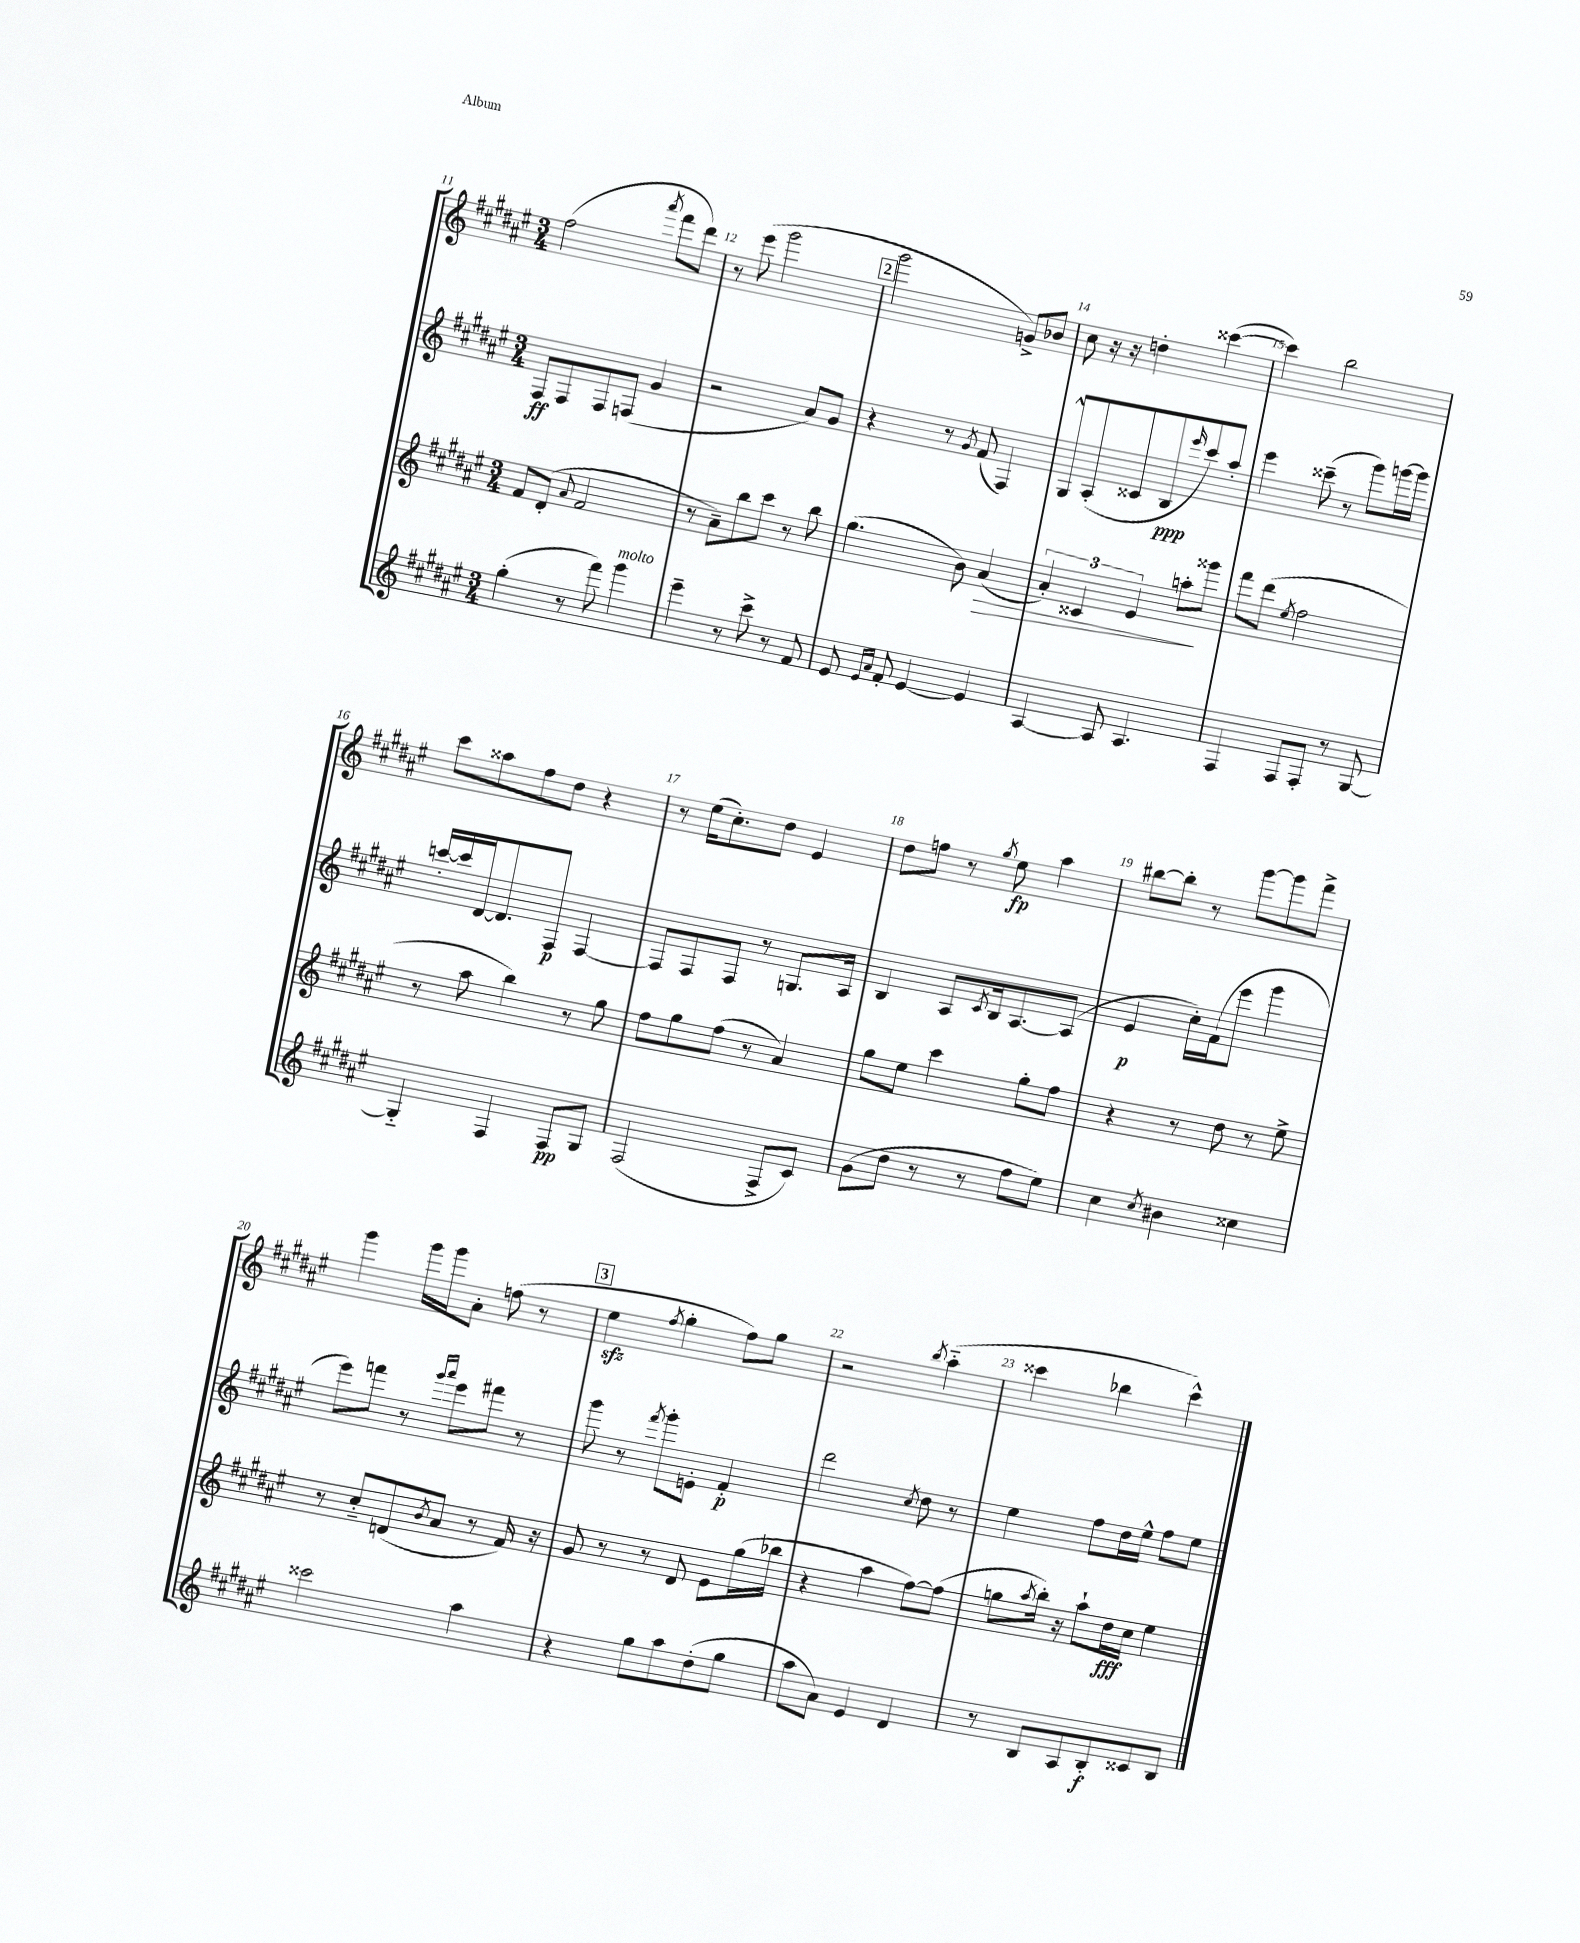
<<
\new StaffGroup <<
\new Staff = "s0" {
    \clef treble \key fis \major \numericTimeSignature \time 3/4
    fis''2( \acciaccatura { ais'''8 } fis'''8 dis'''8) |
    r8 eis'''8( gis'''2 |
    \mark \markup { \box "2" } gis'''2 g'8->) bes'8 |
    cis''8 r16 r16 d''4-. cisis'''4~( |
    cisis'''4) b''2 |
    cis'''8 aisis''8 fis''8 dis''8 r4 |
    r8 eis''16( cis''8.-.) dis''8 eis'4 |
    dis''8 f''8 r8 \acciaccatura { gis''8 } eis''8\fp ais''4 |
    bis''8~ bis''8-. r8 gis'''8~ gis'''8 fis'''8-> |
    gis'''4 gis'''16 gis'''16 ais'8-. f''8( r8 |
    \mark \markup { \box "3" } eis''4\sfz \acciaccatura { fis''8 } gis''4-. fis''8) gis''8 |
    r2 \acciaccatura { b''8 } ais''4-_( |
    cisis'''4 bes''4 cisis'''4-^) \bar "|." |
}
\new Staff = "s1" {
    \clef treble \key fis \major \numericTimeSignature \time 3/4
    fis8\ff fis8 fis8 f8( gis'4 |
    r2 ais'8) gis'8 |
    \mark \markup { \box "2" } r4 r8 \acciaccatura { gis'8 } fis'8( fis4) |
    gis8-^ ais8-.( cisis'8 b8\ppp \grace { eis'''16 } cis'''8) ais''8-. |
    eis'''4 cisis'''8--( r8 gis'''8) g'''16~ g'''16 |
    c'''16~-. c'''16 dis'16~ dis'8. fis8\p fis4~ |
    fis8 fis8 fis8 r8 g8. ais16 |
    b4 ais8 \acciaccatura { cis'8 } b16 ais8.~ ais8( |
    eis'4\p cis''16-.) fis'16( eis'''8 gis'''4 |
    eis'''8) f'''8 r8 \grace { gis'''16 ais'''16 } eis'''8 fis'''8 r8 |
    \mark \markup { \box "3" } gis'''8 r8 \acciaccatura { fis'''8 } gis'''8-. e'8-. fis'4-.\p |
    dis'''2 \acciaccatura { cis''8 } dis''8 r8 |
    eis''4 fis''8 dis''16 eis''16-^ fis''8 eis''8 \bar "|." |
}
\new Staff = "s2" {
    \clef treble \key fis \major \numericTimeSignature \time 3/4
    fis'8 dis'8-.( \appoggiatura { ais'8 } fis'2 |
    r8 ais'8--) b''8 cis'''8 r8 b''8 |
    \mark \markup { \box "2" } gis''4.( b'8) ais'4\>( |
    \tuplet 3/2 { ais'4-.) cisis'4 eis'4 } a''8-.\! gisis'''8 |
    fis'''8 dis'''8( \acciaccatura { eis''8 } fis''2 |
    r8 ais''8 b''4) r8 gis''8 |
    fis''8 gis''8 fis''8( r8 ais'4) |
    gis''8 eis''8 cis'''4 gis''8-. fis''8 |
    r4 r8 dis''8 r8 eis''8-> |
    r8 cis''8-_ d'8( \acciaccatura { b'8 } ais'8 r8 fis'16) r16 |
    \mark \markup { \box "3" } gis'8 r8 r8 dis'8 eis'8 gis''16( bes''16 |
    r4 ais''4 fis''8~) fis''8( |
    g''8 \acciaccatura { ais''8 } b''16-.) r16 ais''8-! dis''16\fff cis''16 eis''4 \bar "|." |
}
\new Staff = "s3" {
    \clef treble \key fis \major \numericTimeSignature \time 3/4
    gis''4-.( r8 fis'''8) gis'''4^\markup { \italic "molto" } |
    eis'''4-- r8 cis'''8-> r8 fis'8 |
    \mark \markup { \box "2" } eis'8 \grace { eis'16 ais'16 } fis'8-. eis'4~ eis'4 |
    ais4~ ais8 ais4. |
    fis4 fis8 fis8-. r8 gis8~ |
    gis4-_ fis4 fis8\pp gis8 |
    fis2( fis8-> cis'8) |
    gis'8( dis''8 r8 r8 fis''8 eis''8) |
    cis''4 \acciaccatura { cis''8 } bis'4 cisis''4 |
    cisis'''2 ais''4 |
    \mark \markup { \box "3" } r4 gis''8 ais''8 dis''8-.( gis''8 |
    ais''8 ais'8) eis'4 dis'4 |
    r8 b8 ais8 b8-.\f cisis'8 b8 \bar "|." |
}
>>
>>
\layout { \context { \Score currentBarNumber = #11 \override BarNumber.break-visibility = ##(#f #t #t) barNumberVisibility = #all-bar-numbers-visible } }
